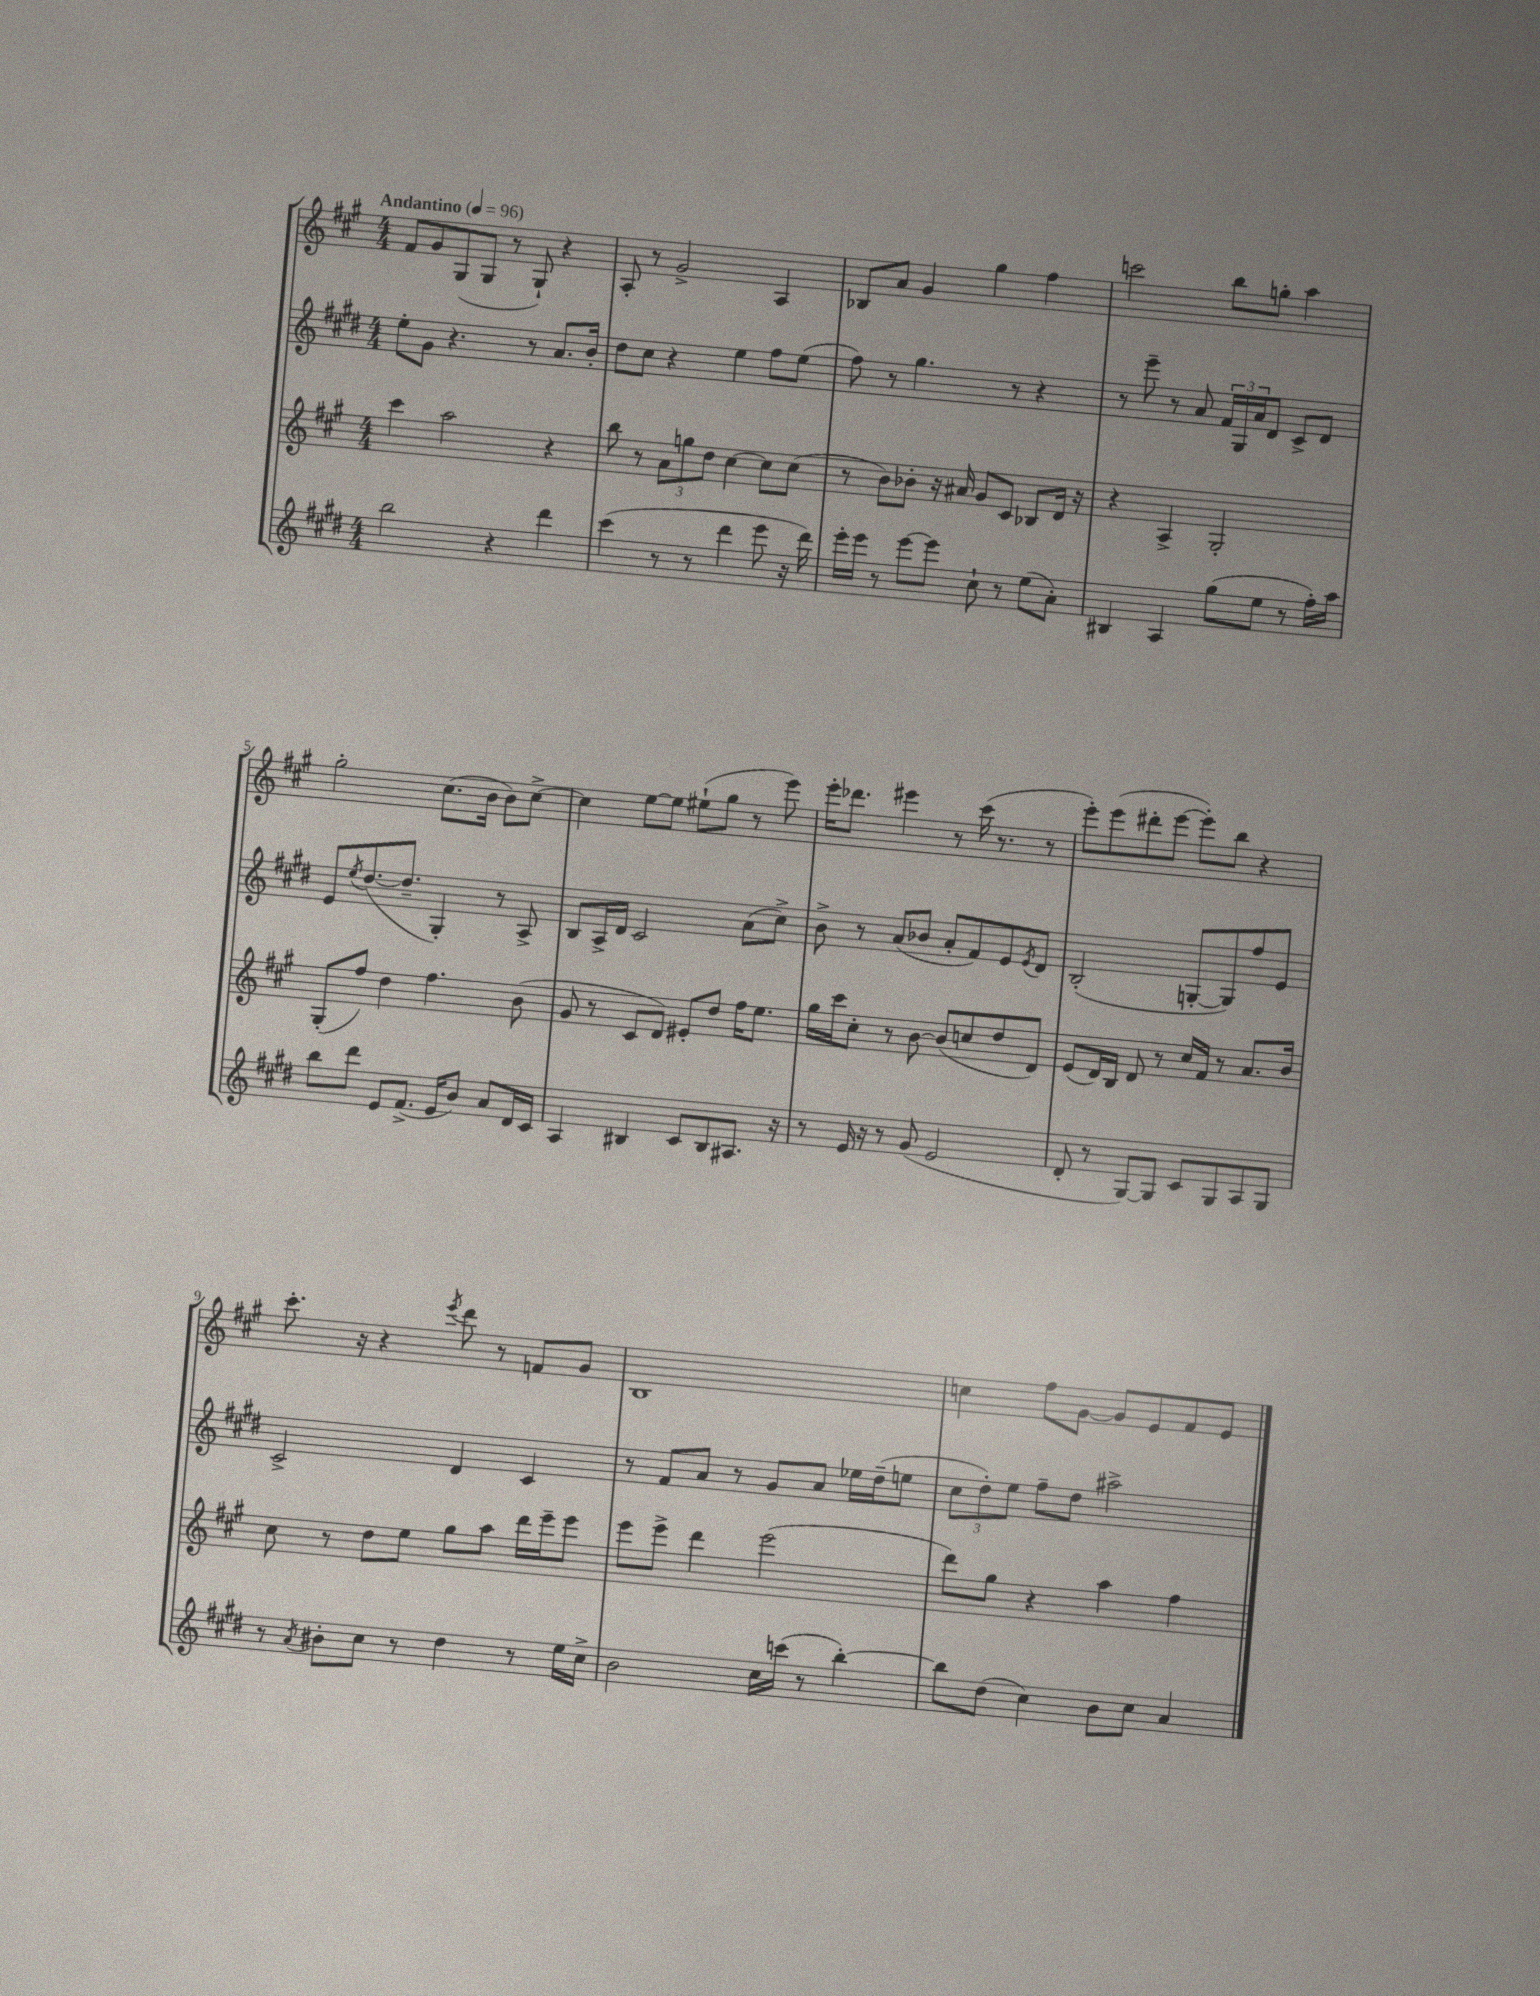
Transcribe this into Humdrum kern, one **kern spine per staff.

**kern	**kern	**kern	**kern
*staff4	*staff3	*staff2	*staff1
*clefG2	*clefG2	*clefG2	*clefG2
*k[f#c#g#d#]	*k[f#c#g#]	*k[f#c#g#d#]	*k[f#c#g#]
*M4/4	*M4/4	*M4/4	*M4/4
*MM96	*MM96	*MM96	*MM96
2bb\	4ccc#\	8ee'\L	8f#/L
.	.	8g#\J	8g#/
.	2aa\	4.r	(8G#/
.	.	.	8G#/J
4r	.	.	8r
.	.	8r	8G#`/)
4ddd#\	4r	8.a/L	4r
.	.	16b'/Jk	.
=	=	=	=
(4ccc#\	8bb\	8dd#\L	8A'/
.	8r	8cc#\J	8r
8r	12a\L	4r	2g#^/
.	12gg\	.	.
8r	.	.	.
.	12dd\J	.	.
4ddd#\	[4cc#\	4ee\	.
8eee\	8cc#\]L	8ff#\L	4A/
16r	(8cc#\J	(8ee\J	.
16ddd#\)	.	.	.
=	=	=	=
16eee'\LL	8r	8ff#\)	8B-/L
16eee\JJ	.	.	.
8r	8b\L)	8r	8a/J
[8eee\L	8b-'\J	4.gg#\	4g#/
8eee\]J	16r	.	.
.	16a#/	.	.
8cc#`\	8g#/L	.	4gg#\
8r	8c#/J	8r	.
(8ee\L	8B-/L	4r	4ff#\
8a'\J)	16d/Jk	.	.
.	16r	.	.
=	=	=	=
4B#/	4r	8r	2ccc\
.	.	8eee~\	.
4A/	4A^/	8r	.
.	.	8a/	.
(8gg#\L	2G#'/	24f#/LL	8bb\L
.	.	24G#/	.
.	.	24a/J	.
8ee\J	.	8d#/J	8gg'\J
8r	.	8c#^/L	4aa\
16ff#'\LL)	.	8d#/J	.
16aa\JJ	.	.	.
=	=	=	=
8bb\L	(8G#'/L	8e/L	2gg#'\
.	.	8qee/	.
8ddd#\J	8ff#/J)	([8.dd#/	.
8e/L	4dd\	.	.
.	.	8.dd#~/]J	.
(8.f#^/J	.	.	.
.	4.ff#\	4G#'/)	(8.cc#\L
16e/LK	.	.	.
8b/J)	.	.	.
.	.	.	16b\Jk
8a/L	.	8r	8b\L)
16d#/L	(8b\	8A^/	[8cc#^\J
16c#/JJ	.	.	.
=	=	=	=
4A/	8g#/	8B/L	4cc#\]
.	8r	16A^/L	.
.	.	16d#/JJ	.
4B#/	8c#/L	2c#/	[8ee\L
.	8d/J)	.	8ee\]J
8c#/L	8e#'/L	.	(8ee#`\L
8B#/	8dd/J	.	8gg#\J
8.A#/J	16ff#\LK	(8a\L	8r
.	8.ee\J	.	.
.	.	8cc#^\J)	8eee\)
16r	.	.	.
=	=	=	=
8r	16gg#\LL	8b^\	16eee'\LK
.	16ccc#\J	.	8.ddd-\J
16e/	8cc#'\J	8r	.
16r	.	.	.
8r	8r	(8a/L	4eee#\
(8g#/	[8b\	8b-/J	.
2e/	(8b/]L	8a'/L	8r
.	8cc/	8f#/)	(16ccc#\
.	.	.	8.r
.	8dd/	8e/	.
.	.	8qe/	.
.	8d/J)	8d#/J	8r
=	=	=	=
8d#'/	(8e/L	(2B'/	8eee'\L)
8r	16d/L)	.	(8eee\
.	16B/JJ	.	.
[8G#/L)	8d/	.	8ddd#'\
8G#/]J	8r	.	[8eee\J
8c#/L	16cc#/LL	[8G'/L	8eee'\]L)
.	16f#/JJ	.	.
8G#/	8r	8G/])	8bb\J
8A/	8.a/L	8ff#/	4r
8G#/J	.	8e/J	.
.	16b/Jk	.	.
=	=	=	=
8r	8cc#\	2c#^/	8.ccc#'\
8qa/	.	.	.
8b#'\L	8r	.	.
.	.	.	16r
8cc#\J	8dd\L	.	4r
8r	8ee\J	.	.
.	.	.	8qeee/
4dd#\	8gg#\L	4d#/	8ddd\
.	8aa\J	.	8r
8r	16ddd\LL	4c#/	8f/L
.	16eee~\J	.	.
16ee\LL	8eee\J	.	8g#/J
16cc#^\JJ	.	.	.
=	=	=	=
2b\	8eee\L	8r	1B
.	8eee^\J	8f#/L	.
.	4ddd\	8a/J	.
.	.	8r	.
16cc#\LL	(2eee\	8g#/L	.
(16ccc\JJ	.	.	.
8r	.	8a/J	.
[4bb'\)	.	16ee-\LL	.
.	.	(16dd#~\J	.
.	.	8ee\J	.
=	=	=	=
8bb\]L	8ddd\L)	12cc#\L	4cc\
.	.	12dd#'\)	.
(8dd#\J	8gg#\J	.	.
.	.	12ee\J	.
4cc#\)	4r	8ff#~\L	8ff#\L
.	.	8dd#\J	[8g#\J
8b\L	4aa\	2aa#^\	8g#/]L
8cc#\J	.	.	8e/
4a/	4ff#\	.	8f#/
.	.	.	8e/J
==	==	==	==
*-	*-	*-	*-
